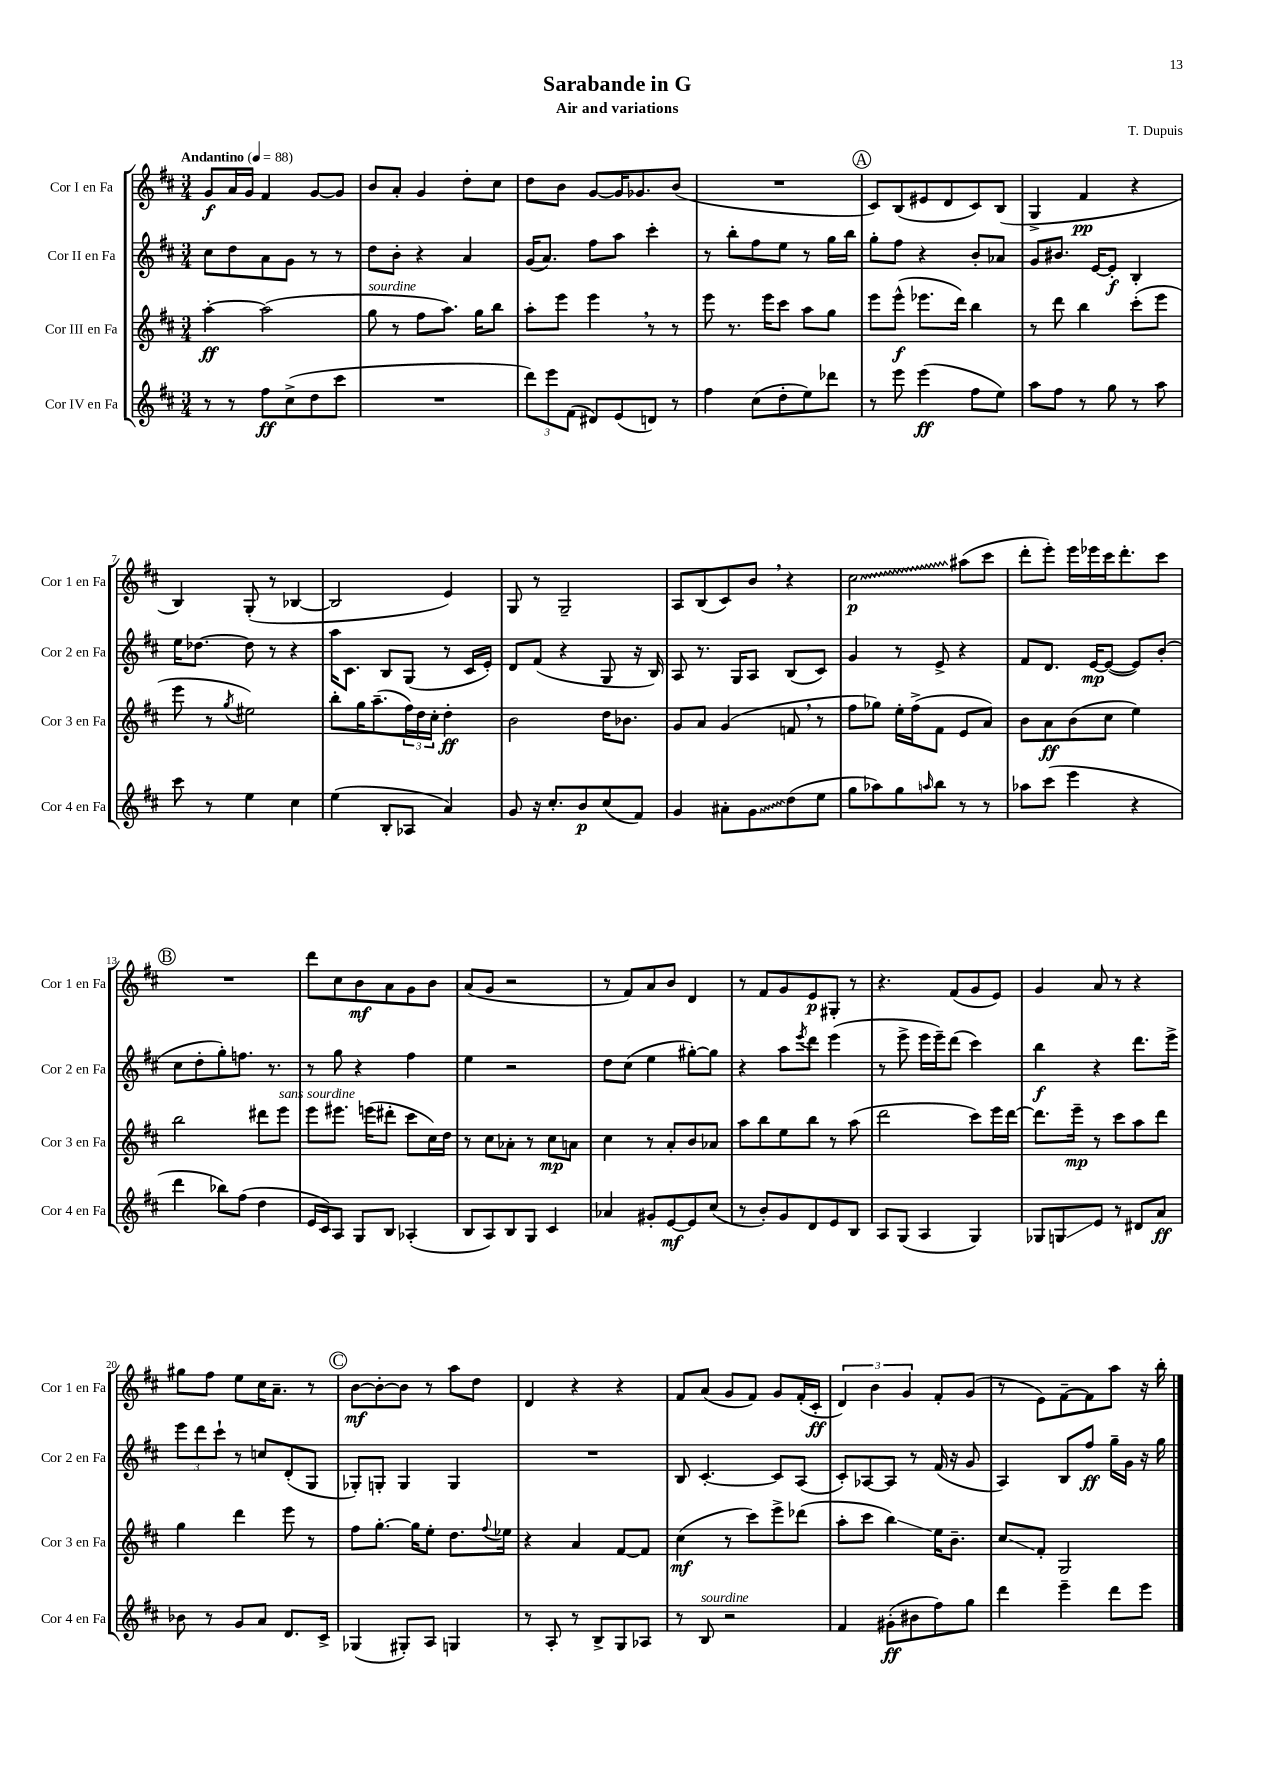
\header { title = "Sarabande in G" composer = "T. Dupuis" subtitle = "Air and variations" }
<<
\new StaffGroup <<
\new Staff = "s0" \with { instrumentName = "Cor I en Fa" shortInstrumentName = "Cor 1 en Fa" } {
    \clef treble \key d \major \numericTimeSignature \time 3/4 \tempo "Andantino" 4 = 88
    g'8\f a'16 g'16 fis'4 g'8~ g'8 |
    b'8 a'8-. g'4 d''8-. cis''8 |
    d''8 b'8 g'8~ g'16 ges'8. b'8( |
    R2. |
    \mark \markup { \circle "A" } cis'8) b8( eis'8 d'8 cis'8) b8( |
    g4-> fis'4\pp r4 |
    b4) g8-.( r8 bes4~ |
    bes2 e'4) |
    g8 r8 g2-- |
    a8 b8( cis'8) b'8 \breathe r4 |
    \once \override Glissando.style = #'zigzag cis''2\glissando\p ais''8( cis'''8 |
    d'''8-. e'''8-.) e'''16 ees'''16 cis'''16 d'''8.-. cis'''8 |
    \mark \markup { \circle "B" } R2. |
    d'''8 cis''8 b'8\mf a'8 g'8 b'8 |
    a'8( g'8 r2 |
    r8 fis'8) a'8 b'8 d'4 |
    r8 fis'8 g'8 e'8\p gis8-. r8 |
    r4. fis'8( g'8 e'8) |
    g'4 a'8 r8 r4 |
    gis''8 fis''8 e''8 cis''16 a'8.-- r8 |
    \mark \markup { \circle "C" } b'8~\mf b'8~-. b'8 r8 a''8 d''8 |
    d'4 r4 r4 |
    fis'8 a'8( g'8 fis'8) g'8 fis'16-.( cis'16-.\ff |
    \tuplet 3/2 { d'4) b'4 g'4 } fis'8-. g'8( |
    r8 e'8) fis'8~-- fis'8 a''8 r16 b''16-. \bar "|." |
}
\new Staff = "s1" \with { instrumentName = "Cor II en Fa" shortInstrumentName = "Cor 2 en Fa" } {
    \clef treble \key d \major \numericTimeSignature \time 3/4
    cis''8 d''8 a'8 g'8 r8 r8 |
    d''8 b'8-. r4 a'4 |
    g'16( a'8.) fis''8 a''8 cis'''4-. |
    r8 b''8-. fis''8 e''8 r8 g''16 b''16 |
    \mark \markup { \circle "A" } g''8-. fis''8 r4 b'8-. aes'8 |
    g'8 bis'8. e'16~ e'8-.\f b4-. |
    e''16 des''8.~ des''8 r8 r4 |
    a''16 cis'8. b8 g8( r8 cis'16 e'16-.) |
    d'8 fis'8( r4 g8 r16 b16) |
    a8 r8. g16 a8 b8( cis'8) |
    g'4 r8 e'8-> r4 |
    fis'8 d'8. e'16~\mp e'8~( e'8) b'8-.( |
    \mark \markup { \circle "B" } cis''8 d''8-. g''8-.) f''8. r8. |
    r8 g''8 r4 fis''4 |
    e''4 r2 |
    d''8 cis''8( e''4 gis''8~-.) gis''8 |
    r4 a''8 \acciaccatura { e'''8 } d'''8 e'''4( |
    r8 e'''8-> e'''16 e'''16--) d'''8( cis'''4) |
    b''4\f r4 d'''8. e'''16-> |
    \tuplet 3/2 { e'''8 d'''8 cis'''8-! } r8 c''8 d'8-.( g8 |
    \mark \markup { \circle "C" } ges8-.) g8-. g4 g4 |
    R2. |
    b8 cis'4.~-. cis'8 a8( |
    cis'8-.) aes8~ aes8 r8 fis'16( r16 g'8 |
    a4) b8 fis''8\ff g''16-- g'16 r16 g''16 \bar "|." |
}
\new Staff = "s2" \with { instrumentName = "Cor III en Fa" shortInstrumentName = "Cor 3 en Fa" } {
    \clef treble \key d \major \numericTimeSignature \time 3/4
    a''4~-.\ff a''2( |
    g''8^\markup { \italic "sourdine" } r8 fis''8 a''8.) g''16 b''8 |
    a''8-. e'''8 e'''4 \breathe r8 r8 |
    e'''8 r8. e'''16 cis'''8 a''8 g''8 |
    \mark \markup { \circle "A" } e'''8 e'''8-^\f( ees'''8. d'''16) b''4 |
    r8 d'''8 b''4 cis'''8-.( e'''8 |
    e'''8 r8 \acciaccatura { g''8 } eis''2) |
    b''8-. g''16 a''8.--( \tuplet 3/2 { fis''16) d''16 cis''16-. } d''4-.\ff |
    b'2 d''16 bes'8. |
    g'8 a'8 g'4( f'8 \breathe r8 |
    fis''8 ges''8) e''16-. fis''16->( fis'8 e'8 a'8) |
    b'8 a'8\ff b'8( cis''8 e''4) |
    \mark \markup { \circle "B" } b''2 dis'''8 e'''8^\markup { \italic "sans sourdine" } |
    e'''8 eis'''8. e'''16( dis'''8-. cis'''8 cis''16) d''16 |
    r8 cis''8 aes'8-. r8 cis''8\mp a'8 |
    cis''4 r8 a'8-. b'8 aes'8 |
    a''8 b''8 e''8 b''8 r8 a''8( |
    d'''2 cis'''8) e'''16 d'''16~ |
    d'''8. e'''16--\mp r8 cis'''8 a''8 d'''8 |
    g''4 d'''4 e'''8 r8 |
    \mark \markup { \circle "C" } fis''8 g''8.~-. g''16 e''8-. d''8. \appoggiatura { fis''8 } ees''16 |
    r4 a'4 fis'8~ fis'8 |
    cis''4\mf( r8 cis'''8) e'''8-> des'''8( |
    a''8-. cis'''8 b''4\glissando) e''16 b'8.-- |
    cis''8\glissando fis'8-. g2 \bar "|." |
}
\new Staff = "s3" \with { instrumentName = "Cor IV en Fa" shortInstrumentName = "Cor 4 en Fa" } {
    \clef treble \key d \major \numericTimeSignature \time 3/4
    r8 r8 fis''8\ff cis''8->( d''8 cis'''8 |
    R2. |
    \tuplet 3/2 { d'''8) e'''8 fis'8( } dis'8) e'8( d'8) r8 |
    fis''4 cis''8( d''8-. e''8) des'''8 |
    \mark \markup { \circle "A" } r8 e'''8 e'''4\ff( fis''8 e''8) |
    a''8 fis''8 r8 g''8 r8 a''8 |
    cis'''8 r8 e''4 cis''4 |
    e''4( b8-. aes8 a'4) |
    g'8 r16 cis''8.-. b'8\p cis''8( fis'8) |
    g'4 ais'8-. \once \override Glissando.style = #'zigzag g'8\glissando d''8( e''8 |
    g''8 aes''8) g''8 \grace { a''16 } b''8 r8 r8 |
    aes''8 cis'''8( e'''4 r4 |
    \mark \markup { \circle "B" } d'''4 bes''8) fis''8( d''4 |
    e'16 cis'16) a8 g8 b8 aes4-.( |
    b8 a8) b8 g8 cis'4 |
    aes'4 gis'8-. e'8~\mf e'8 cis''8( |
    r8 b'8-.) g'8 d'8 e'8 b8 |
    a8 g8( a4 g4) |
    ges8 g8\glissando e'8 r8 dis'8 a'8\ff |
    bes'8 r8 g'8 a'8 d'8. cis'16-> |
    \mark \markup { \circle "C" } ges4( gis8-.) a8 g4 |
    r8 a8-. r8 b8-> g8 aes8 |
    r8 b8^\markup { \italic "sourdine" } r2 |
    fis'4 gis'8-.\ff( bis'8 fis''8) g''8 |
    d'''4 e'''4-- d'''8 e'''8 \bar "|." |
}
>>
>>
